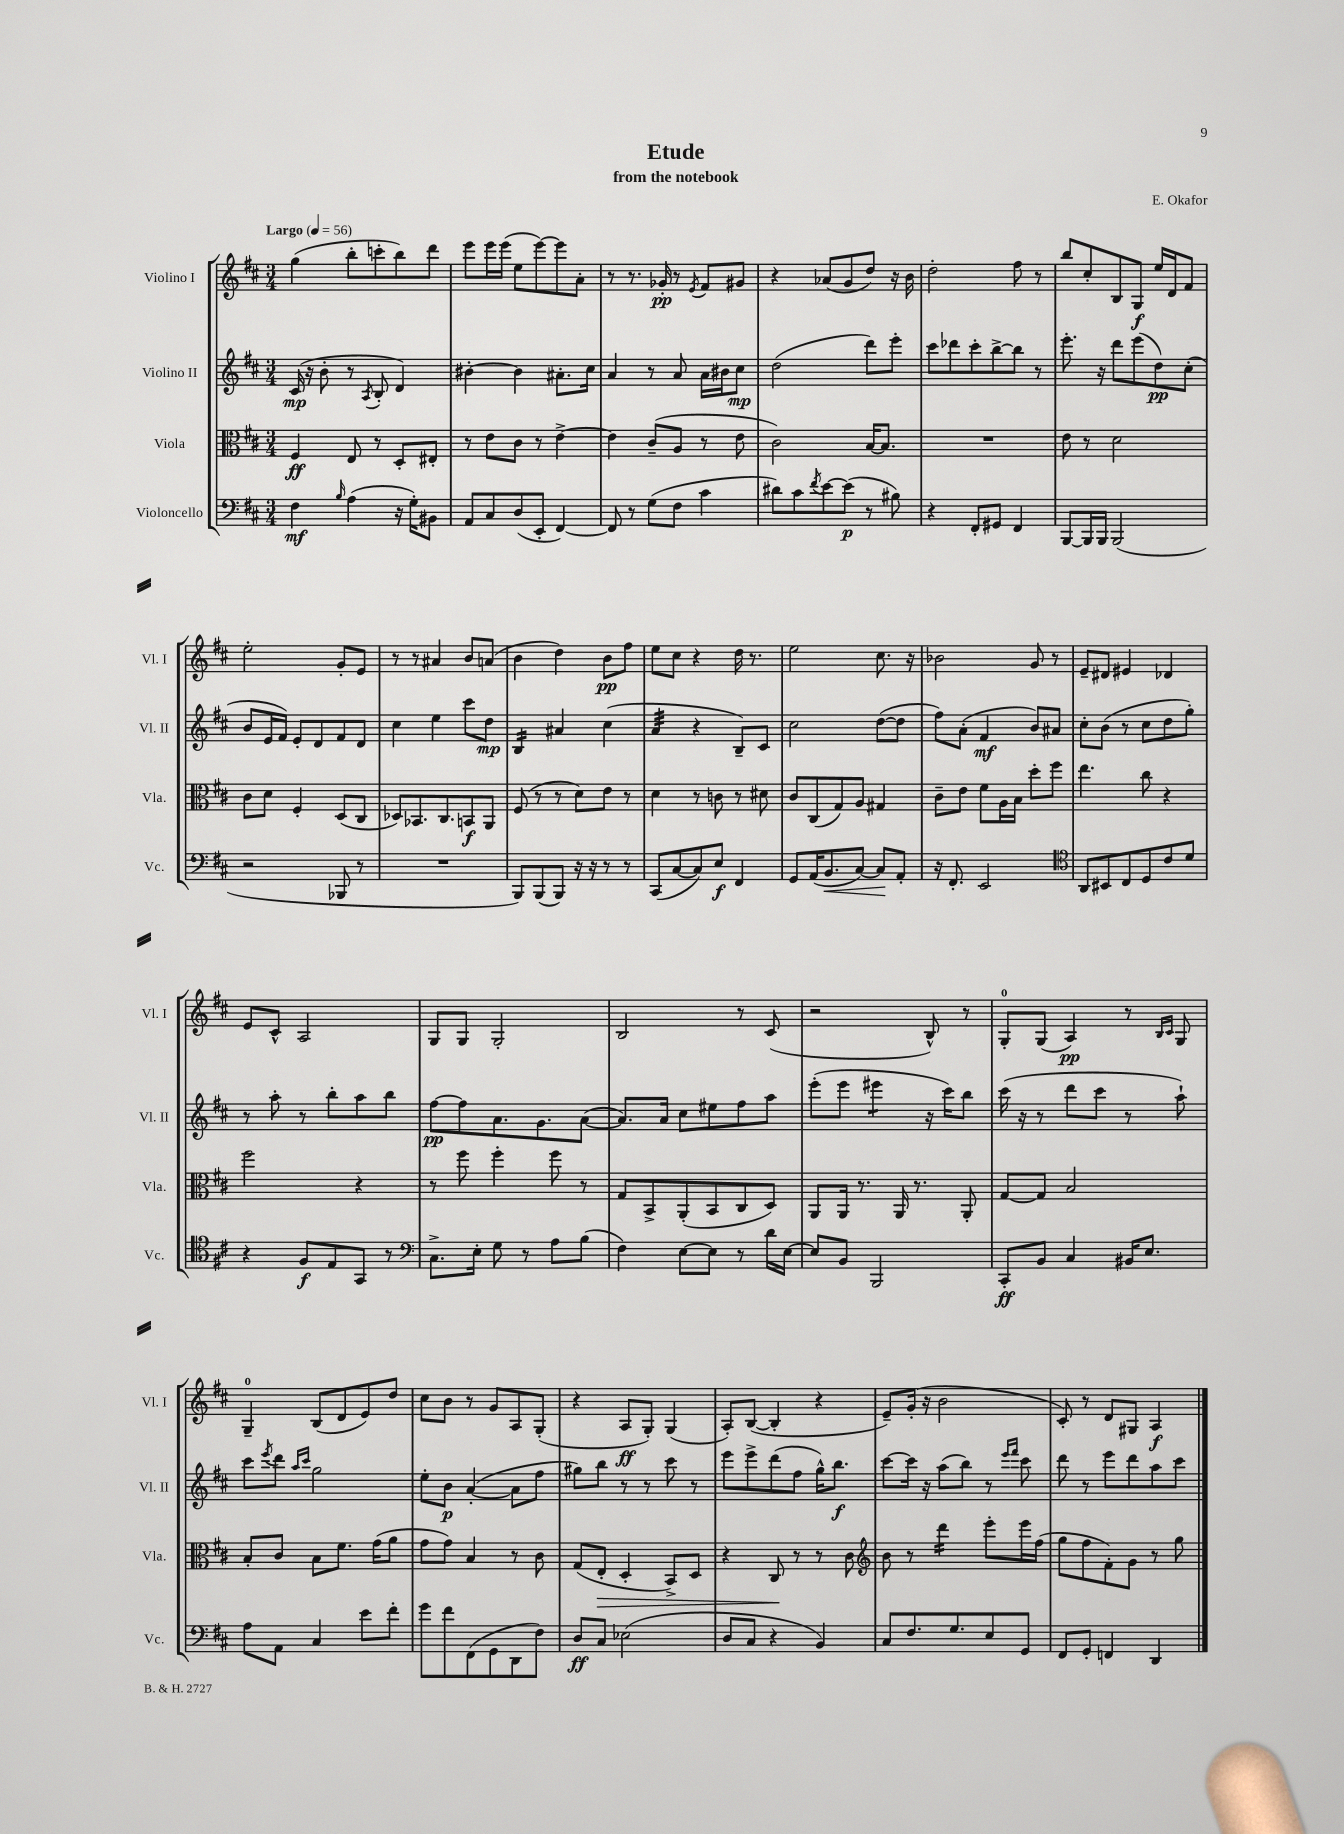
\header { title = "Etude" composer = "E. Okafor" subtitle = "from the notebook" }
<<
\new StaffGroup <<
\new Staff = "s0" \with { instrumentName = "Violino I" shortInstrumentName = "Vl. I" } {
    \clef treble \key d \major \numericTimeSignature \time 3/4 \tempo "Largo" 4 = 56
    g''4( b''8-. c'''8-. b''8) d'''8 |
    e'''8 e'''16 e'''16( e''8 e'''8~) e'''8 a'8-. |
    r8 r8. ges'16-.\pp r8 \acciaccatura { e'8 } fis'8 gis'8 |
    r4 aes'8( g'8 d''8) r16 b'16 |
    d''2-. fis''8 r8 |
    b''8 cis''8-. b8 g8\f e''16 d'16 fis'8 |
    e''2-. g'8-. e'8 |
    r8 r8 ais'4 b'8 a'8( |
    b'4 d''4) b'8\pp fis''8 |
    e''8 cis''8 r4 d''16 r8. |
    e''2 cis''8. r16 |
    bes'2 g'8 r8 |
    e'8-- dis'8 eis'4 des'4 |
    e'8 cis'8-^ a2 |
    g8 g8 g2-. |
    b2 r8 cis'8( |
    r2 b8-^) r8 |
    g8-0-. g8( a4\pp) r8 \grace { b16 cis'16 } g8 |
    g4-0-- b8( d'8 e'8) d''8 |
    cis''8 b'8 r8 g'8 a8 g8-.( |
    r4 a8\ff g8-.) g4( |
    a8-.) b8~( b4-. r4 |
    e'8--) g'16-.( r16 b'2 |
    cis'8-.) r8 d'8 gis8 a4\f \bar "|." |
}
\new Staff = "s1" \with { instrumentName = "Violino II" shortInstrumentName = "Vl. II" } {
    \clef treble \key d \major \numericTimeSignature \time 3/4
    cis'16\mp( r16 b'8-. r8 \acciaccatura { a8 } b8-. d'4) |
    bis'4~-. bis'4 ais'8.-. cis''16 |
    a'4 r8 a'8 a'16 bis'16 cis''8\mp |
    d''2( d'''8) e'''8-. |
    cis'''8 des'''8 cis'''8-. b''8~-> b''8 r8 |
    e'''8.-. r16 d'''8 e'''8( d''8\pp) cis''8-.( |
    b'8 e'16 fis'16) e'8-. d'8 fis'8 d'8 |
    cis''4 e''4 cis'''8 d''8\mp |
    b4:16 ais'4 cis''4( |
    a'4:32 r4 b8--) cis'8 |
    cis''2 d''8~( d''8 |
    fis''8) a'8-.( fis'4\mf b'8) ais'8 |
    cis''8-. b'8( r8 cis''8 d''8 g''8-.) |
    r8 a''8-. r8 b''8-. a''8 b''8 |
    fis''8~\pp fis''8 a'8. g'8. a'8~( |
    a'8.) a'16 cis''8 eis''8 fis''8 a''8 |
    e'''8-.( e'''8 eis'''4:8 r16 cis'''16) b''8 |
    cis'''16( r16 r8 d'''8 cis'''8 r8 a''8-!) |
    cis'''8 \acciaccatura { e'''8 } d'''8 \grace { a''16 cis'''16 } g''2 |
    e''8-. b'8\p a'4~-.( a'8 fis''8 |
    gis''8) b''8 r8 r8 cis'''8 r8 |
    e'''8 e'''8-> d'''8( fis''8 g''16-^) b''8.\f |
    cis'''8~ cis'''16 r16 a''8( b''8) r8 \grace { e'''16 fis'''16 } cis'''8 |
    d'''8 r8 e'''8 d'''8 a''8 cis'''8 \bar "|." |
}
\new Staff = "s2" \with { instrumentName = "Viola" shortInstrumentName = "Vla." } {
    \clef alto \key d \major \numericTimeSignature \time 3/4
    fis4\ff e8 r8 d8-. eis8-. |
    r8 e'8 cis'8 r8 e'4~-> |
    e'4 cis'8--( a8 r8 e'8 |
    cis'2) b16~ b8. |
    R2. |
    e'8 r8 d'2 |
    cis'8 d'8 fis4-. d8( cis8 |
    des8) bes,8. cis8. b,8\f a,8 |
    fis8( r8 r8 d'8) e'8 r8 |
    d'4 r8 c'8 r8 dis'8 |
    cis'8 cis8( g8) a8 gis4 |
    cis'8-- e'8 fis'8 a16 b16 d''8-. fis''8 |
    e''4. cis''8 r4 |
    fis''2 r4 |
    r8 fis''8 fis''4-. fis''8 r8 |
    g8 b,8-> a,8-.( b,8 cis8 d8) |
    a,8 a,16 r8. a,16 r8. a,8-. |
    g8~ g8 b2 |
    b8-. cis'8 b8 fis'8. g'16( a'8 |
    g'8 g'8) b4 r8 cis'8 |
    g8( e8-.\> d4-. b,8->) d8 |
    r4 cis8\! r8 r8 cis'8 |
    \clef treble b'8 r8 d'''4:16 e'''8-. e'''16 fis''16( |
    g''8 fis''8 fis'8-.) g'8 r8 g''8 \bar "|." |
}
\new Staff = "s3" \with { instrumentName = "Violoncello" shortInstrumentName = "Vc." } {
    \clef bass \key d \major \numericTimeSignature \time 3/4
    fis4\mf \grace { b16 } a4( r16 g16-.) bis,8 |
    a,8 cis8 d8( e,8-. fis,4~) |
    fis,8 r8 g8( fis8 cis'4 |
    dis'8) cis'8 \acciaccatura { fis'8 } e'8~ e'8\p( r8 bis8) |
    r4 fis,8-. gis,8 fis,4 |
    b,,8~ b,,16 b,,16 b,,2( |
    r2 bes,,8 r8 |
    R2. |
    b,,8) b,,8( b,,8) r16 r16 r8 r8 |
    cis,8( cis8~ cis8) e8\f fis,4 |
    g,8 a,16( b,8.\< cis8~) cis8\! a,8-. |
    r16 fis,8.-. e,2 |
    \clef tenor a,8 bis,8 cis8 d8 cis'8 d'8 |
    r4 fis8\f e8 g,8 r8 |
    \clef bass cis8.-> e16-. g8 r8 a8 b8( |
    fis4) e8~ e8 r8 d'16 e16~ |
    e8 b,8 b,,2 |
    cis,8-.\ff b,8 cis4 bis,16 e8. |
    a8 a,8 cis4 e'8 fis'8-. |
    g'8 fis'8 fis,8( g,8 d,8 fis8) |
    d8\ff cis8 ees2( |
    d8 cis8 r4 b,4) |
    cis8 fis8. g8. e8 g,8 |
    fis,8 g,8-. f,4 d,4 \bar "|." |
}
>>
>>
\layout { \context { \Score \remove "Bar_number_engraver" } }
